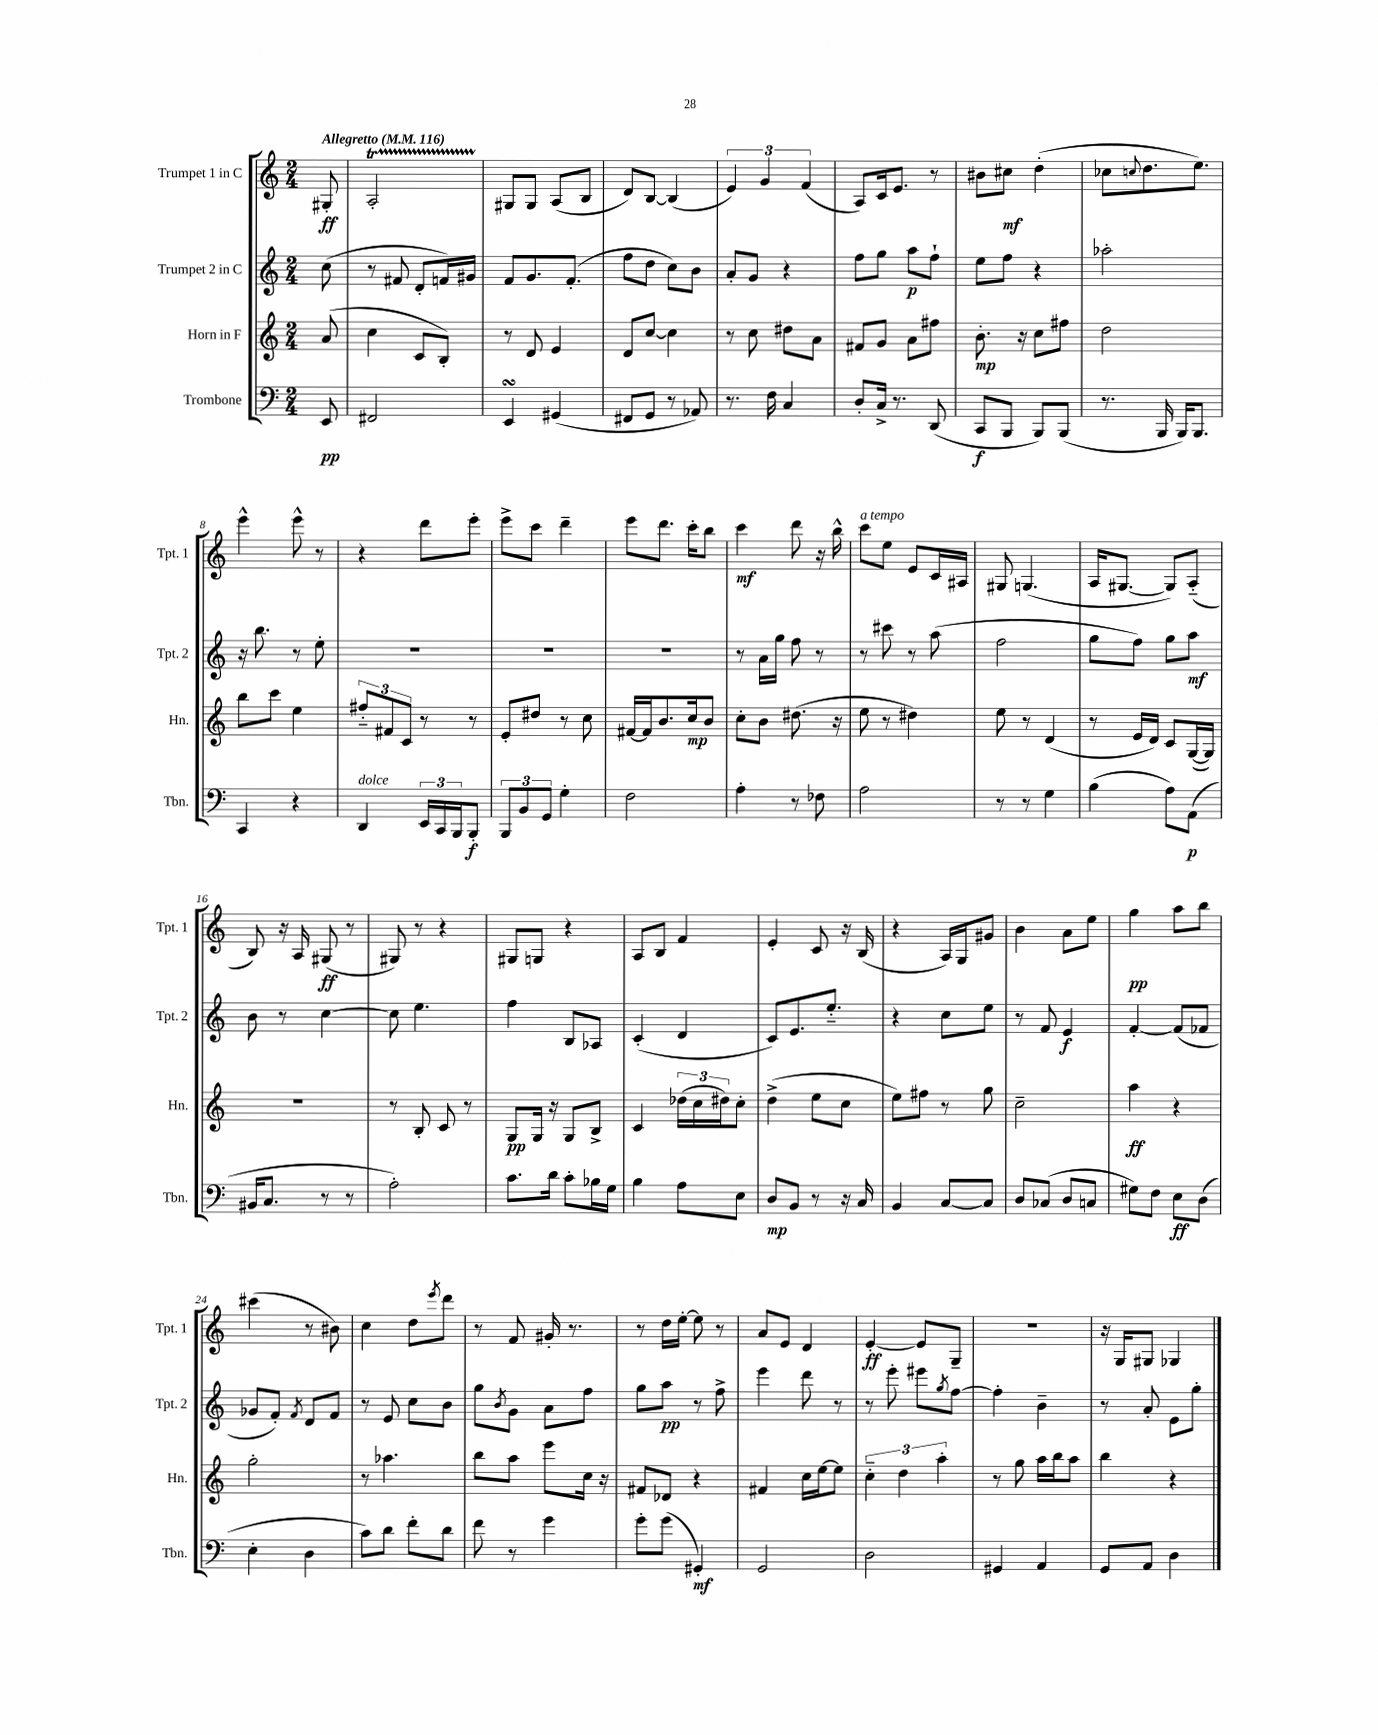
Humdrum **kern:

**kern	**kern	**kern	**kern
*staff4	*staff3	*staff2	*staff1
*clefF4	*clefG2	*clefG2	*clefG2
*k[]	*k[]	*k[]	*k[]
*M2/4	*M2/4	*M2/4	*M2/4
*MM116	*MM116	*MM116	*MM116
8EE	(8a	(8cc	8G#'
=	=	=	=
2FF#	4cc	8r	2A'
.	.	8f#	.
.	8c	8d'	.
.	8B')	16f)	.
.	.	16g#	.
=	=	=	=
4EE	8r	8f	8G#
.	8d	8.g	8G#
(4GG#	4e	.	(8A
.	.	(8.f'	.
.	.	.	8B
=	=	=	=
8FF#	8d	8ff	8d)
8GG	[8cc	8dd	[8B
8r	4cc]	8cc)	(4B]
8AA-)	.	8b	.
=	=	=	=
8.r	8r	8a'	6e)
.	8cc	8g	.
.	.	.	6g
16F	.	.	.
4C	8dd#	4r	.
.	.	.	(6f
.	8a	.	.
=	=	=	=
8D'	8f#	8ff	8A)
16C^	8g	8gg	16c
8.r	.	.	8.e
.	8a	8aa	.
(8DD	8ff#	8ff`	8r
=	=	=	=
8CC	8.b'	8ee	8b#
8BBB	.	8ff	8cc#
.	16r	.	.
8BBB)	8cc	4r	(4dd'
(8BBB	8ff#	.	.
=	=	=	=
8.r	2dd	2aa-'	8cc-
.	.	.	8qqcc
.	.	.	8.dd
16BBB	.	.	.
16BBB)	.	.	.
8.BBB	.	.	8.ee)
=	=	=	=
4CC	8bb	16r	4eee^^
.	.	8.bb	.
.	8ccc	.	.
4r	4ee	8r	8eee^^
.	.	8ee'	8r
=	=	=	=
4DD	12ff#'~	2r	4r
.	12f#	.	.
.	12c	.	.
24EE	8r	.	8ddd
24CC	.	.	.
24BBB	.	.	.
8BBB'	8r	.	8eee'
=	=	=	=
12BBB	8e'	2r	8eee^
12BB	.	.	.
.	8dd#	.	8ccc
12GG	.	.	.
4G'	8r	.	4ddd~
.	8cc	.	.
=	=	=	=
2F	[16f#	2r	8eee
.	16f#]	.	.
.	8.b	.	8.ddd
.	16cc	.	16ccc'
.	8b	.	8bb
=	=	=	=
4A'	8cc'	8r	4ccc
.	8b	16a	.
.	.	16gg	.
8r	(8.dd#	8ff	8ddd
8F-	.	8r	16r
.	16r	.	16bb^^
=	=	=	=
2A	8ee	8r	8ccc
.	8r	8ccc#	8ee
.	4dd#)	8r	8e
.	.	(8aa	16c
.	.	.	16A#
=	=	=	=
8r	8ee	2ff	8G#
8r	8r	.	(4.G
4G	(4d	.	.
=	=	=	=
(4B	8r	8gg	16A
.	.	.	[8.G#
.	16e	8ff)	.
.	16d)	.	.
8A)	8c	8gg	8G#])
(8AA	([16G	8aa	(8A'~
.	16G])	.	.
=	=	=	=
16BB#	2r	8b	8B)
8.C	.	.	.
.	.	8r	16r
.	.	.	16A
8r	.	[4cc	(8G#
8r	.	.	8r
=	=	=	=
2A')	8r	8cc]	8G#)
.	8B'	4.ee	8r
.	8c	.	4r
.	8r	.	.
=	=	=	=
8.c	8G	4ff	8G#
.	16G	.	8G
16d	16r	.	.
8c'	8G	8B	4r
16B-	8B^	8A-	.
16G	.	.	.
=	=	=	=
4B	4c	(4c'	8A
.	.	.	8B
8A	(24dd-	4d	4f
.	24cc	.	.
.	24dd#)	.	.
8E	8cc'	.	.
=	=	=	=
8D	(4dd^	8c)	4e'
8BB	.	8.e	.
8r	8ee	.	8c
.	.	8.ee'~	.
16r	8cc	.	16r
16C	.	.	(16B
=	=	=	=
4BB	8ee)	4r	4r
.	8ff#	.	.
[8C	8r	8cc	16A)
.	.	.	16G
8C]	8gg	8ee	8g#
=	=	=	=
8D	2cc~	8r	4b
(8C-	.	8f	.
8D	.	4e	8a
8C	.	.	8ee
=	=	=	=
8G#)	4aa	[4f'	4gg
8F	.	.	.
8E	4r	(8f]	8aa
(8D	.	8f-	8bb
=	=	=	=
4E'	2gg'	8g-	(4ccc#
.	.	8f')	.
.	.	8qf	.
4D	.	8d	8r
.	.	8f	8b#)
=	=	=	=
8c)	8r	8r	4cc
8d	4.aa-	8e	.
8f'	.	8cc	8dd
.	.	.	8qeee
8d	.	8b	8ddd
=	=	=	=
8f	8bb	8gg	8r
.	.	8qb	.
8r	8aa	8g	8f
4g	8eee	8a	16g#'
.	.	.	8.r
.	16cc	8ff	.
.	16r	.	.
=	=	=	=
8g'	8f#	8gg	8r
(8g	8d-	8aa	16dd
.	.	.	[16ee'
4GG#')	4r	8r	8ee]
.	.	8ff^	8r
=	=	=	=
2GG	4f#	4eee	8a
.	.	.	8e
.	16cc	8ddd	4d
.	[16ee	.	.
.	8ee]	8r	.
=	=	=	=
2D	6cc'~	8r	[4e'
.	.	8eee'	.
.	6dd	.	.
.	.	8eee#	8e]
.	6aa'	.	.
.	.	8qgg	.
.	.	[8ff	8G~
=	=	=	=
4GG#	8r	4ff']	2r
.	8gg	.	.
4AA	16aa	4b~	.
.	16bb	.	.
.	8aa	.	.
=	=	=	=
8GG	4bb	8r	16r
.	.	.	16G
8AA	.	8a'	8G#
4D	4r	8e	4G-
.	.	8gg'	.
==	==	==	==
*-	*-	*-	*-
